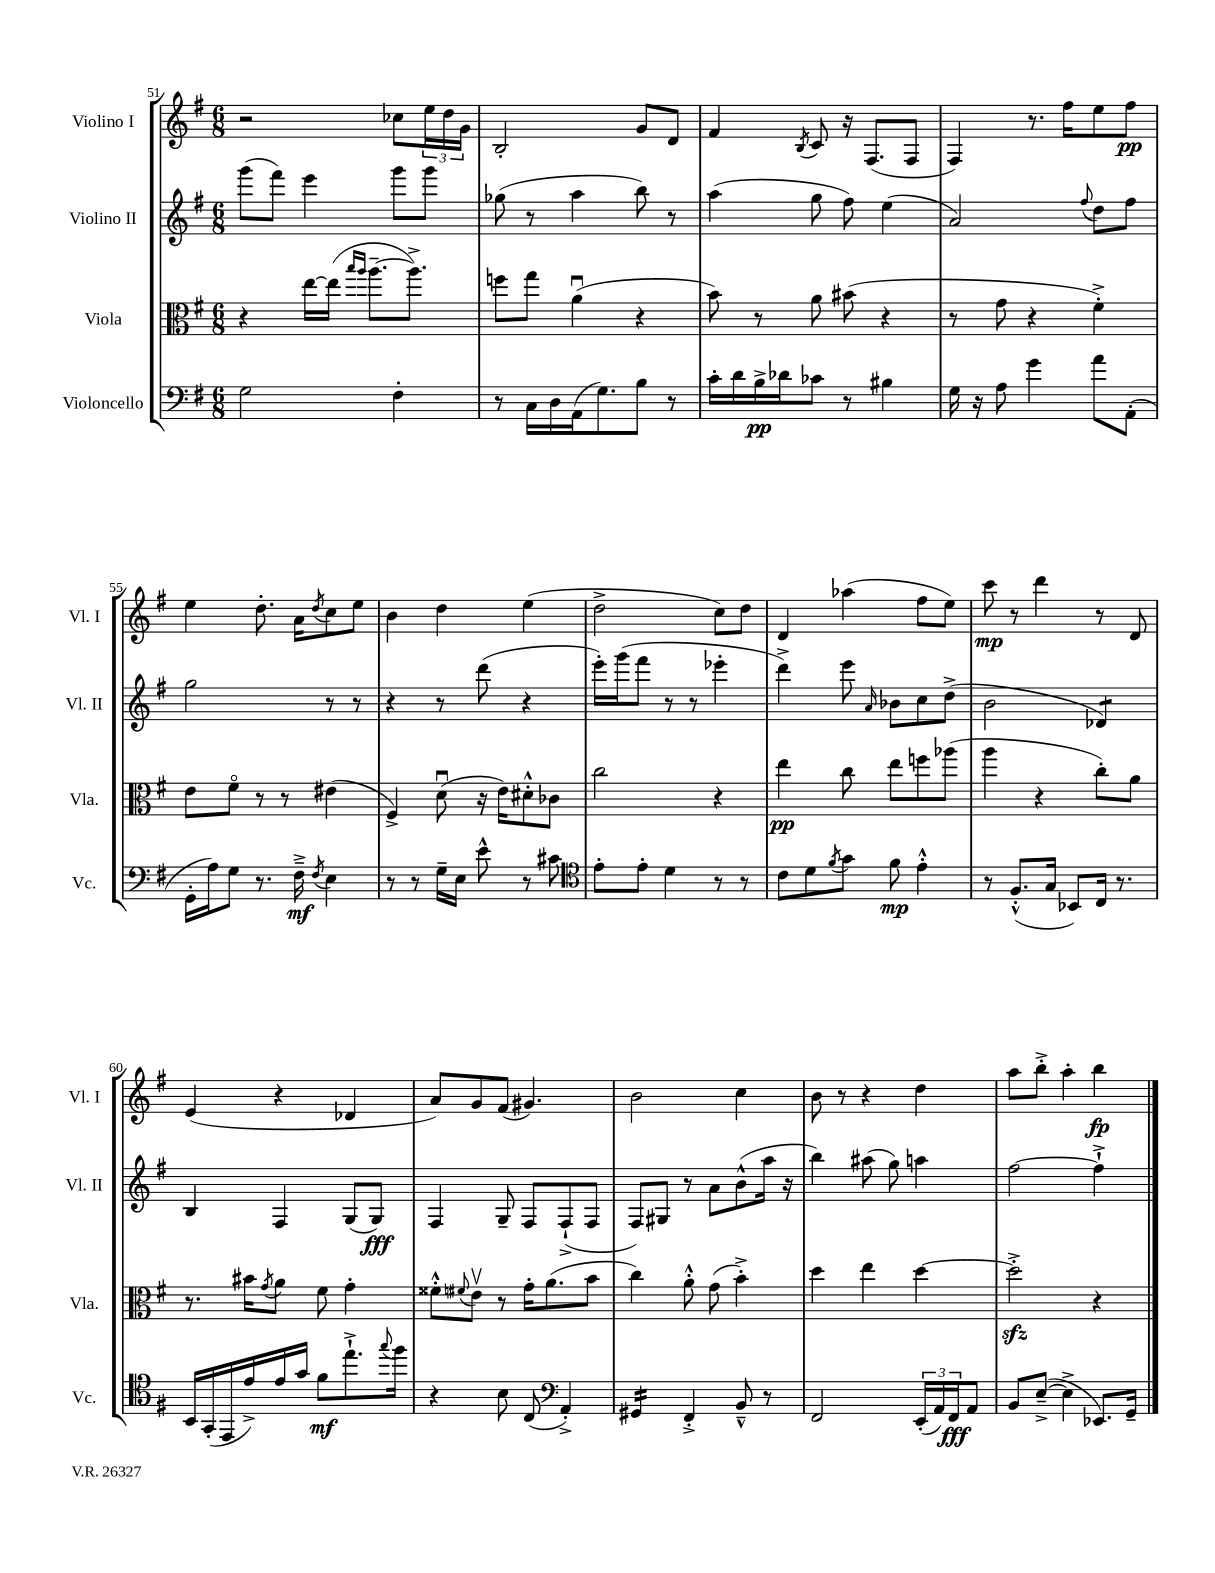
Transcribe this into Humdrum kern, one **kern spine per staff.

**kern	**kern	**kern	**kern
*staff4	*staff3	*staff2	*staff1
*clefF4	*clefC3	*clefG2	*clefG2
*k[f#]	*k[f#]	*k[f#]	*k[f#]
*M6/8	*M6/8	*M6/8	*M6/8
2G\	4r	(8ggg\L	2r
.	.	8fff#\J)	.
.	[16ee\LL	4eee\	.
.	(16ee\]JJ	.	.
.	16qqbb/LL	.	.
.	16qqaa/JJ	.	.
.	[8.aa~\L	.	.
4F#'\	.	8ggg\L	8cc-\L
.	8.aa^\]J)	.	.
.	.	8ggg\J	24ee\L
.	.	.	24dd\
.	.	.	24g\JJ
=	=	=	=
8r	8ff\L	(8gg-\	2B'/
16C\LL	8gg\J	8r	.
16D\	.	.	.
(16AA\J	(4au\	4aa\	.
8.G\)	.	.	.
8B\J	4r	8bb\)	8g/L
8r	.	8r	8d/J
=	=	=	=
16c'\LL	8b\)	(4aa\	4f#/
16d\	.	.	.
16B^\	8r	.	.
16d-\J	.	.	.
.	.	.	8qB/
8c-\J	8a\	8gg\	8c/
8r	(8b#\	8ff#\)	16r
.	.	.	(8.F#/L
4B#\	4r	(4ee\	.
.	.	.	8F#/J
=	=	=	=
16G\	8r	2a/)	4F#/)
16r	.	.	.
8A\	8g\	.	.
4g\	4r	.	8.r
.	.	.	16ff#\LK
.	.	8qqff#/	.
8a\L	4f#'^\)	8dd\L	8ee\
(8AA'\J	.	8ff#\J	8ff#\J
=	=	=	=
16GG'\LL	8e\L	2gg\	4ee\
16A\J)	.	.	.
8G\J	8f#o\J	.	.
8.r	8r	.	8.dd'\
.	8r	.	.
16F#~^\	.	.	16a\LK
8qF#/	.	.	8qdd/
4E\	(4e#\	8r	8cc\
.	.	8r	8ee\J
=	=	=	=
8r	4F#^/)	4r	4b\
8r	.	.	.
16G~\LL	(8du\	8r	4dd\
16E\JJ	.	.	.
8e^^\	16r	(8ddd\	.
.	16e\LK)	.	.
8r	8d#'^^\	4r	(4ee\
8c#\	8c-\J	.	.
=	=	=	=
*clefC4	*	*	*
8e'\L	2cc\	16eee'\LL)	2dd^\
.	.	(16ggg\J	.
8e'\J	.	8fff#\J	.
4d\	.	8r	.
.	.	8r	.
8r	4r	4eee-'\	8cc\L)
8r	.	.	8dd\J
=	=	=	=
8c\L	4ee\	4ddd^\)	4d/
8d\	.	.	.
8qf#/	.	.	.
8g\J	8cc\	8eee\	(4aa-\
.	.	16qqa/	.
8f#\	8ee\L	8b-\L	.
4e'^^\	8ff\	8cc\	8ff#\L
.	(8aa-\J	(8dd^\J	8ee\J)
=	=	=	=
8r	4aa\	2b\	8ccc\
(8.F#'^^/L	.	.	8r
.	4r	.	4ddd\
16G/Jk	.	.	.
8BB-/L)	.	.	.
16C/Jk	8cc'\L)	4d-/)	8r
8.r	.	.	.
.	8a\J	.	8d/
=	=	=	=
16BB/LL	8.r	4B/	(4e/
(16GG'/	.	.	.
16EE/	.	.	.
16e^/)	16b#\LK	.	.
.	8qg/	.	.
16e/	8a\J	4F#/	4r
16g/JJ	.	.	.
8f#\L	8f#\	.	.
8.ee`^\	4g'\	(8G/L	4d-/
.	.	8G/J)	.
8qqgg/	.	.	.
16ff#\Jk	.	.	.
=	=	=	=
4r	8f##'^^\L	4F#/	8a/L)
.	8qqf#/	.	.
.	8ev\J	.	8g/
8B\	8r	8G~/	(8f#/J
(8C/	16g'\LK	8F#/L	4.g#/)
.	(8.a\	.	.
*clefF4	*	*	*
4AA'^/)	.	(8F#`^/	.
.	8b\J	8F#/J	.
=	=	=	=
4GG#/	4cc\)	8F#/L)	2b\
.	.	8G#/J	.
4FF#'^/	8a'^^\	8r	.
.	(8g\	8a\L	.
8BB~^^/	4b'^\)	(8b^^\	4cc\
8r	.	16aa\Jk	.
.	.	16r	.
=	=	=	=
2FF#/	4dd\	4bb\)	8b\
.	.	.	8r
.	4ee\	(8aa#\	4r
.	.	8gg\)	.
(24EE'/LL	[4dd\	4aa\	4dd\
24AA/)	.	.	.
24FF#/J	.	.	.
8AA/J	.	.	.
=	=	=	=
8BB/L	2dd'^\]	[2ff#\	8aa\L
([8E~^/J	.	.	8bb'^\J
4E^\]	.	.	4aa'\
8.EE-/L)	4r	4ff#`^\]	4bb\
16GG~/Jk	.	.	.
==	==	==	==
*-	*-	*-	*-
